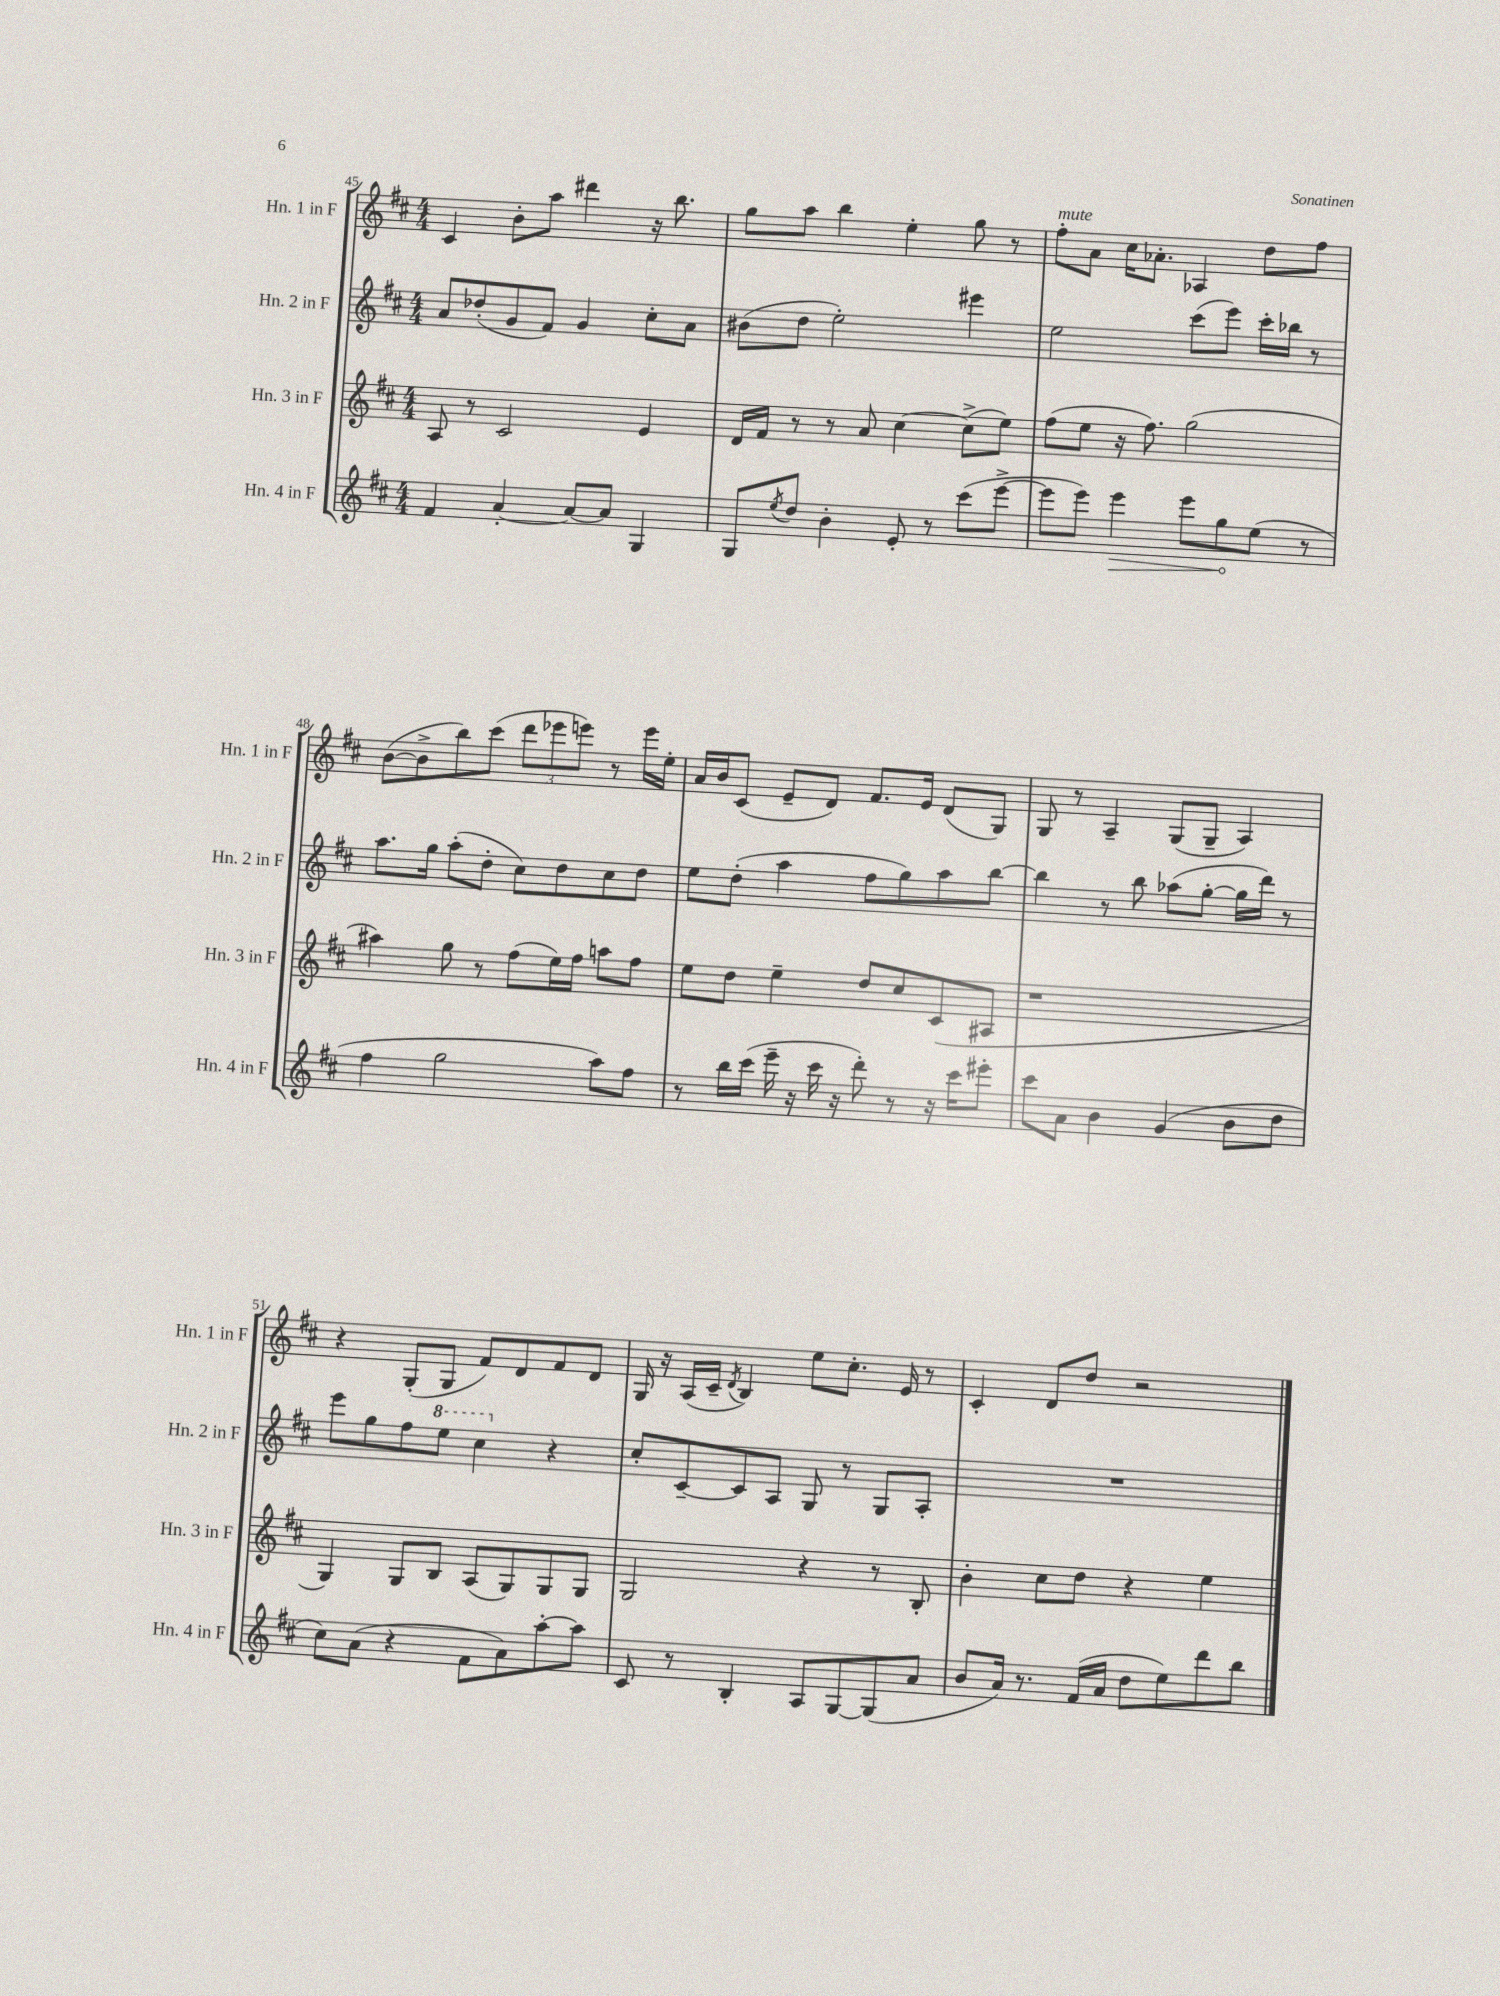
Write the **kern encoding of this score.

**kern	**kern	**kern	**kern
*staff4	*staff3	*staff2	*staff1
*clefG2	*clefG2	*clefG2	*clefG2
*k[f#c#]	*k[f#c#]	*k[f#c#]	*k[f#c#]
*M4/4	*M4/4	*M4/4	*M4/4
4f#/	8A/	8a/L	4c#/
.	8r	(8dd-'/	.
[4a'/	2c#/	8g/	8b'\L
.	.	8f#/J)	8aa\J
8a/_L	.	4g/	4ddd#\
8a/]J	.	.	.
4G/	4e/	8cc#'\L	16r
.	.	.	8.bb\
.	.	8a\J	.
=	=	=	=
8G/L	16d/LL	(8b#\L	8gg\L
.	16f#/JJ	.	.
8qee/	.	.	.
8dd/J	8r	8dd\J	8aa\J
4b'\	8r	2ee'\)	4bb\
.	8a/	.	.
8e'/	[4cc#\	.	4ee'\
8r	.	.	.
(8ccc#\L	(8cc#^\]L	4eee#\	8gg\
[8eee^\J	8ee\J)	.	8r
=	=	=	=
8eee\]L	(8ff#\L	2ee\	8ff#'\L
8eee\J)	8ee\J	.	8a\J
4eee\	16r	.	16cc#\LK
.	8.ff#\)	.	8.a-'\J
8eee\L	(2gg\	(8ccc#\L	4A-/
8gg\	.	8eee\J)	.
(8ee\J	.	16ccc#'\LL	8dd\L
.	.	16bb-\JJ	.
8r	.	8r	8ff#\J
=	=	=	=
4ff#\	4aa#\)	8.aa\L	([8b\L
.	.	.	8b^\]
.	.	16gg\Jk	.
2gg\	8gg\	(8aa'\L	8bb\)
.	8r	8dd'\J	(8ccc#\J
.	(8ff#\L	8cc#\L)	12ddd\L
.	.	.	12eee-\
.	16ee\L)	8dd\	.
.	.	.	12eee\J)
.	16ff#\JJ	.	.
8aa\L)	8aa\L	8cc#\	8r
8ff#\J	8ff#\J	8dd\J	16eee\LL
.	.	.	16ee'\JJ
=	=	=	=
8r	8ee\L	8ee\L	16a/LL
.	.	.	16b/J
16bb\LL	8dd\J	(8dd'\J	(8c#/J
(16ccc#\JJ	.	.	.
16eee~\	4ee~\	4aa\	8e~/L
16r	.	.	.
16ccc#\	.	.	8d/J)
16r	.	.	.
8ddd'\)	8dd/L	8ff#\L	8.f#/L
8r	8cc#/	8gg\)	.
.	.	.	16e/Jk
16r	(8c#/	8aa\	(8d/L
16ccc#\LK	.	.	.
8eee#'\J	8A#/J	[8bb\J	8G/J)
=	=	=	=
8ccc#\L	1r	4bb\]	8G/
8a\J	.	.	8r
4b\	.	8r	4A~/
.	.	8bb\	.
(4g/	.	(8aa-\L	(8G/L
.	.	[8gg'\J	8G~/J
8b\L	.	16gg\]LL	4A/)
.	.	16ddd\JJ)	.
8dd\J	.	8r	.
=	=	=	=
8cc#\L)	4G/)	8eee\L	4r
(8a\J	.	8gg\	.
4r	8G/L	8ff#\	(8G'/L
.	8B/J	8eee\J	8G/J
8f#\L	(8A/L	4ccc#\	8f#/L)
8a\)	8G/)	.	8d/
[8aa'\	8G/	4r	8f#/
8aa\]J	8G/J	.	8d/J
=	=	=	=
8c#/	2G/	8cc#'/L	16G/
.	.	.	16r
8r	.	[8c#~/	(16A/LL
.	.	.	16c#~/JJ
.	.	.	8qd/
4B'/	.	8c#/]	4B/)
.	.	8A/J	.
8A/L	4r	8G/	8ee\L
[8G/	.	8r	8.cc#'\J
(8G/]	8r	8G/L	.
.	.	.	16e/
8a/J	8B'/	8A'/J	8r
=	=	=	=
8b/L	4b'\	1r	4c#'/
16a/Jk)	.	.	.
8.r	.	.	.
.	8cc#\L	.	8d/L
(16f#/LL	8dd\J	.	8dd/J
16a/JJ	.	.	.
8dd\L	4r	.	2r
8ee\)	.	.	.
8ddd\	4ee\	.	.
8bb\J	.	.	.
==	==	==	==
*-	*-	*-	*-
